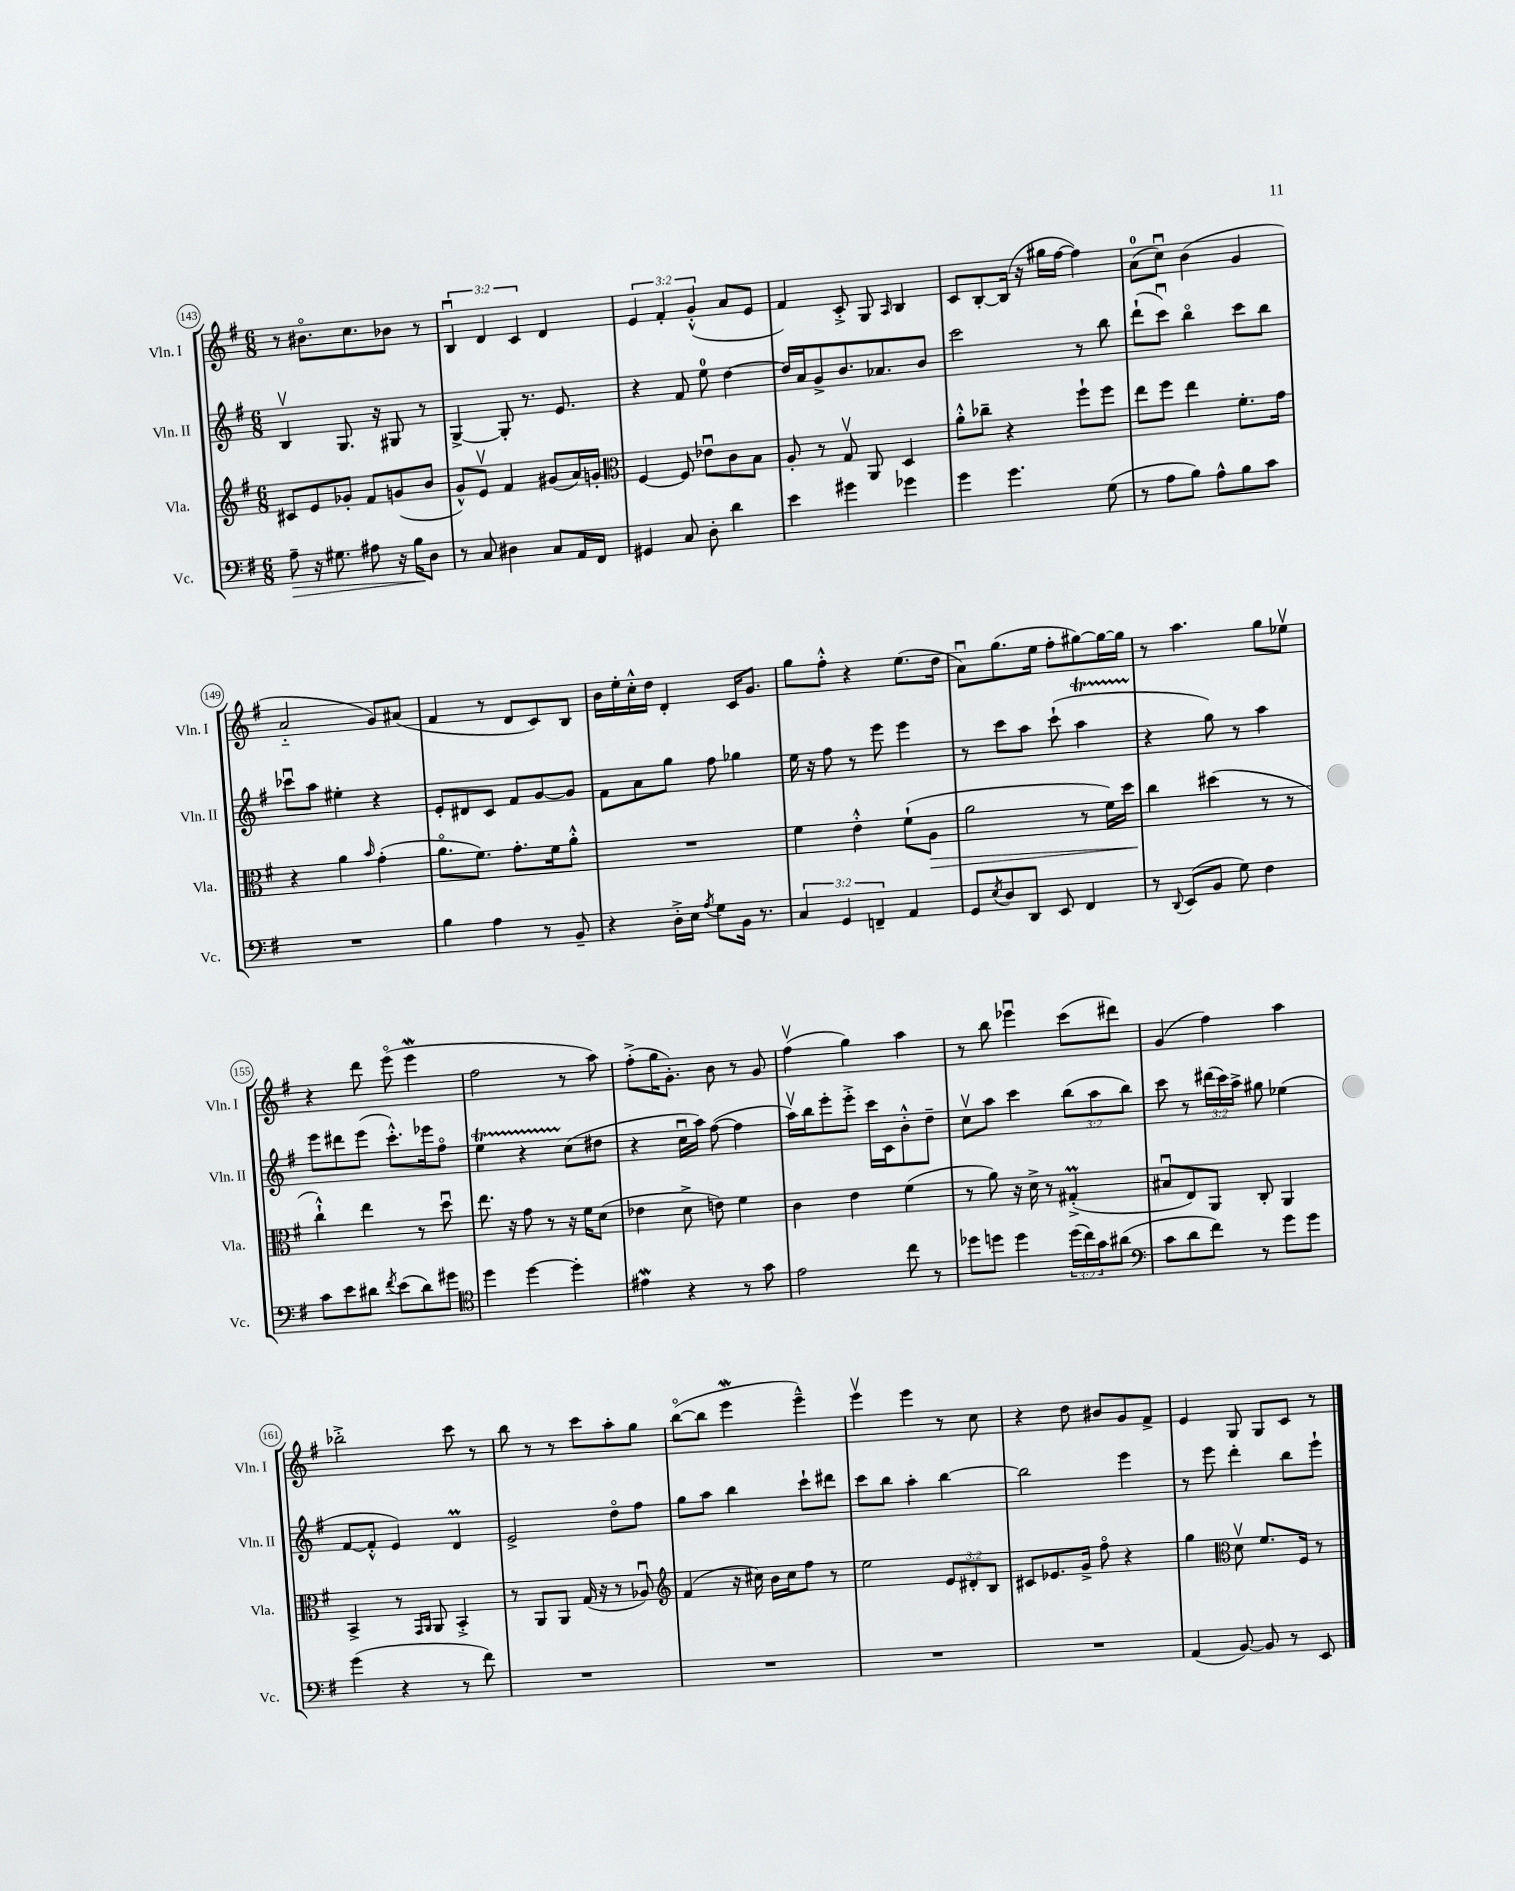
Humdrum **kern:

**kern	**kern	**kern	**kern
*staff4	*staff3	*staff2	*staff1
*clefF4	*clefG2	*clefG2	*clefG2
*k[f#]	*k[f#]	*k[f#]	*k[f#]
*M6/8	*M6/8	*M6/8	*M6/8
8A~	8c#	4Bv	8r
16r	8e	.	8.b#o
8.G#	.	.	.
.	8g-'	8.G	.
.	.	.	8.cc
8A#	8f#	.	.
.	.	16r	.
16r	(8g	8G#	8b-
16B	.	.	.
8D	8b	8r	8r
=	=	=	=
8r	8g^^)	[4G^	6Bu
8C	8ev	.	.
.	.	.	6d
4D#	4f#	8G']	.
.	.	.	6c
.	.	8.r	.
8C	(8g#	.	4d
.	.	8.e	.
16AA	16a)	.	.
16FF#	16g'	.	.
=	=	=	=
*	*clefC3	*	*
4GG#	[4F#	4r	6e
.	.	.	6f#'
8C	8F#]	8f#	.
.	.	.	(6g'^^
8D'	8e-u	8ee	.
4d	8c	[4dd	8a
.	8B	.	8e
=	=	=	=
4e	8A'	16dd]	4f#)
.	.	16a	.
.	8r	8g^	.
4g#	8Gv	8.b	8c'^
.	8AA	.	8G
.	.	8.a-	.
.	.	.	16qqA
4g-	4D	.	4B
.	.	8b	.
=	=	=	=
4g	8a'^^	2ccc	8c
.	8cc-~	.	[8B'
4.g	4r	.	(16B]
.	.	.	16r
.	.	.	16gg#
.	.	.	[16ff#
.	8ff#`	8r	4ff#])
(8G	8ff#	8bb	.
=	=	=	=
8r	8ee	(8ddd`	(8a
8A	8ff#	8cccu)	8ccu)
8B)	4ee	4bbo	(4b
8A^^	.	.	.
8B	8.f#'	8ccc	4g
8c	.	8bb	.
.	16g	.	.
=	=	=	=
2.r	4r	8ccc-u	2a'~
.	.	8aa	.
.	4a	4ee#'	.
.	16qqb	.	.
.	(4g'	4r	8g)
.	.	.	(8a#
=	=	=	=
4B	8.ao	8e'	4f#
.	.	8d#	.
.	8.f#)	.	.
4A	.	8c	8r
.	8.g'	8f#	8d
8r	.	[8g	8c)
.	16f#	.	.
8BB~	8a'^^	8g]	8B
=	=	=	=
4r	2.r	8f#	16b
.	.	.	16ee'
.	.	8a	16cc'^^
.	.	.	16dd
16D'^	.	8gg	4d'
16E	.	.	.
8qA	.	.	.
8G	.	8ff#	.
16BB	.	4gg-	16c
8.r	.	.	8.g
=	=	=	=
6C	4f#	16ee	8gg
.	.	16r	.
.	.	8ff#	8ff#'^^
6GG	.	.	.
.	4e'^^	8r	4r
6FF~	.	.	.
.	.	8eee	.
4AA	(8f#`	4eee	(8.ee
.	8A	.	.
.	.	.	16dd
=	=	=	=
8GG	2a	8r	8au)
8qE	.	.	.
8D	.	8ccc	(8.gg
8DD	.	8aa	.
.	.	.	16ee
8EE	.	(8ccc`	8ff#'
4FF#	8r	4aa	[8gg#)
.	16f#)	.	16gg#_
.	16dd	.	16gg#]
=	=	=	=
8r	4cc	4r	8r
8qqDD	.	.	.
(8EE	.	.	4.aa
8BB	(4dd#	8gg)	.
8G)	.	8r	.
4F#	8r	4aa	8gg
.	8r	.	8ee-v
=	=	=	=
8c	4cc`^^)	8eee	4r
8e	.	8ddd#	.
8d#	4ee	(8eee	8ddd
8qf#	.	.	.
(8e	.	8.ccc'^^)	(8eeeo
8d#)	8r	.	4eee
.	.	16eee-	.
8g#	8ddu	8ff#o	.
=	=	=	=
*clefC4	*	*	*
4dd	8.ee	4ee	2ff#
.	16r	.	.
[4dd	8g	4r	.
.	8r	.	.
4dd']	16r	(8cc	8r
.	16f#	.	.
.	(8d	8dd#	8aa)
=	=	=	=
4e#	4e-	4r	(8ff#'^
.	.	.	16gg
.	.	.	8.g')
4r	8d^	16ccu	.
.	.	16aa)	.
.	8e)	([8ff#	8b
8r	4f#	4ff#]	8r
8g	.	.	8g
=	=	=	=
2e	4c	16aav)	(4ff#v
.	.	16bb	.
.	.	8eee'	.
.	4e	8eee'^	4gg)
.	.	16ccc	.
.	.	16c	.
8cc	(4f#	8b'^^	4aa
8r	.	8dd~	.
=	=	=	=
8dd-	8r	8ccv	8r
8dd	8a)	8aa	8bb
4dd	16r	4ccc	4eee-u
.	16d^	.	.
.	8r	.	.
(24dd	(4G#'^	(12bb	(8ccc
24cc)	.	.	.
24g	.	12aa	.
(8a#	.	.	8ddd#)
.	.	12bb)	.
=	=	=	=
*clefF4	*	*	*
8c	8B#u	8ccc	(4g
8d	8E)	8r	.
8f#)	8AA	(24ddd#	4ff#)
.	.	24ccc)	.
.	.	24aa^	.
8r	8C'	8gg#	.
8g	4AA	(4ee-	4aa
8g	.	.	.
=	=	=	=
(4g	4BB^	[8f#	2bb-'^
.	.	8f#'^^]	.
4r	8r	4e)	.
.	16qqGG	.	.
.	16qqAA	.	.
.	8AA	.	.
8r	4BB'^	4d	8ccc
8f#)	.	.	8r
=	=	=	=
2.r	8r	2e^	8bb
.	8AA	.	8r
.	8AA	.	8r
.	(16G	.	8ccc
.	16r	.	.
.	8r	8ddo	8aa'
.	8A-u)	8ff#	8gg
=	=	=	=
*	*clefG2	*	*
2.r	(4f#	8gg	([8bbo
.	.	8aa	8bb]
.	16r	4bb	4eee
.	16cc#)	.	.
.	16b	.	.
.	16cc#	.	.
.	8ff#	8ccc`	4eee~^^)
.	8r	8ddd#	.
=	=	=	=
2.r	2ee	8ccc	4eeev
.	.	8bb	.
.	.	4aa'	4eee
.	12e	[4bb	8r
.	12d#'	.	.
.	.	.	8cc
.	12B	.	.
=	=	=	=
2.r	8c#	2bb]	4r
.	8.e-	.	.
.	.	.	8dd
.	16g^	.	.
.	8ff#o	.	8b#
.	4r	4eee	8g
.	.	.	8f#^
=	=	=	=
(4AA	4gg	8r	4e
.	.	8eee	.
*	*clefC3	*	*
[8BB)	8dv	4ddd'	8G
8BB]	8.f#	.	8G
8r	.	8bb	8c
.	16F#	.	.
8EE	8r	8eee`	8r
==	==	==	==
*-	*-	*-	*-
